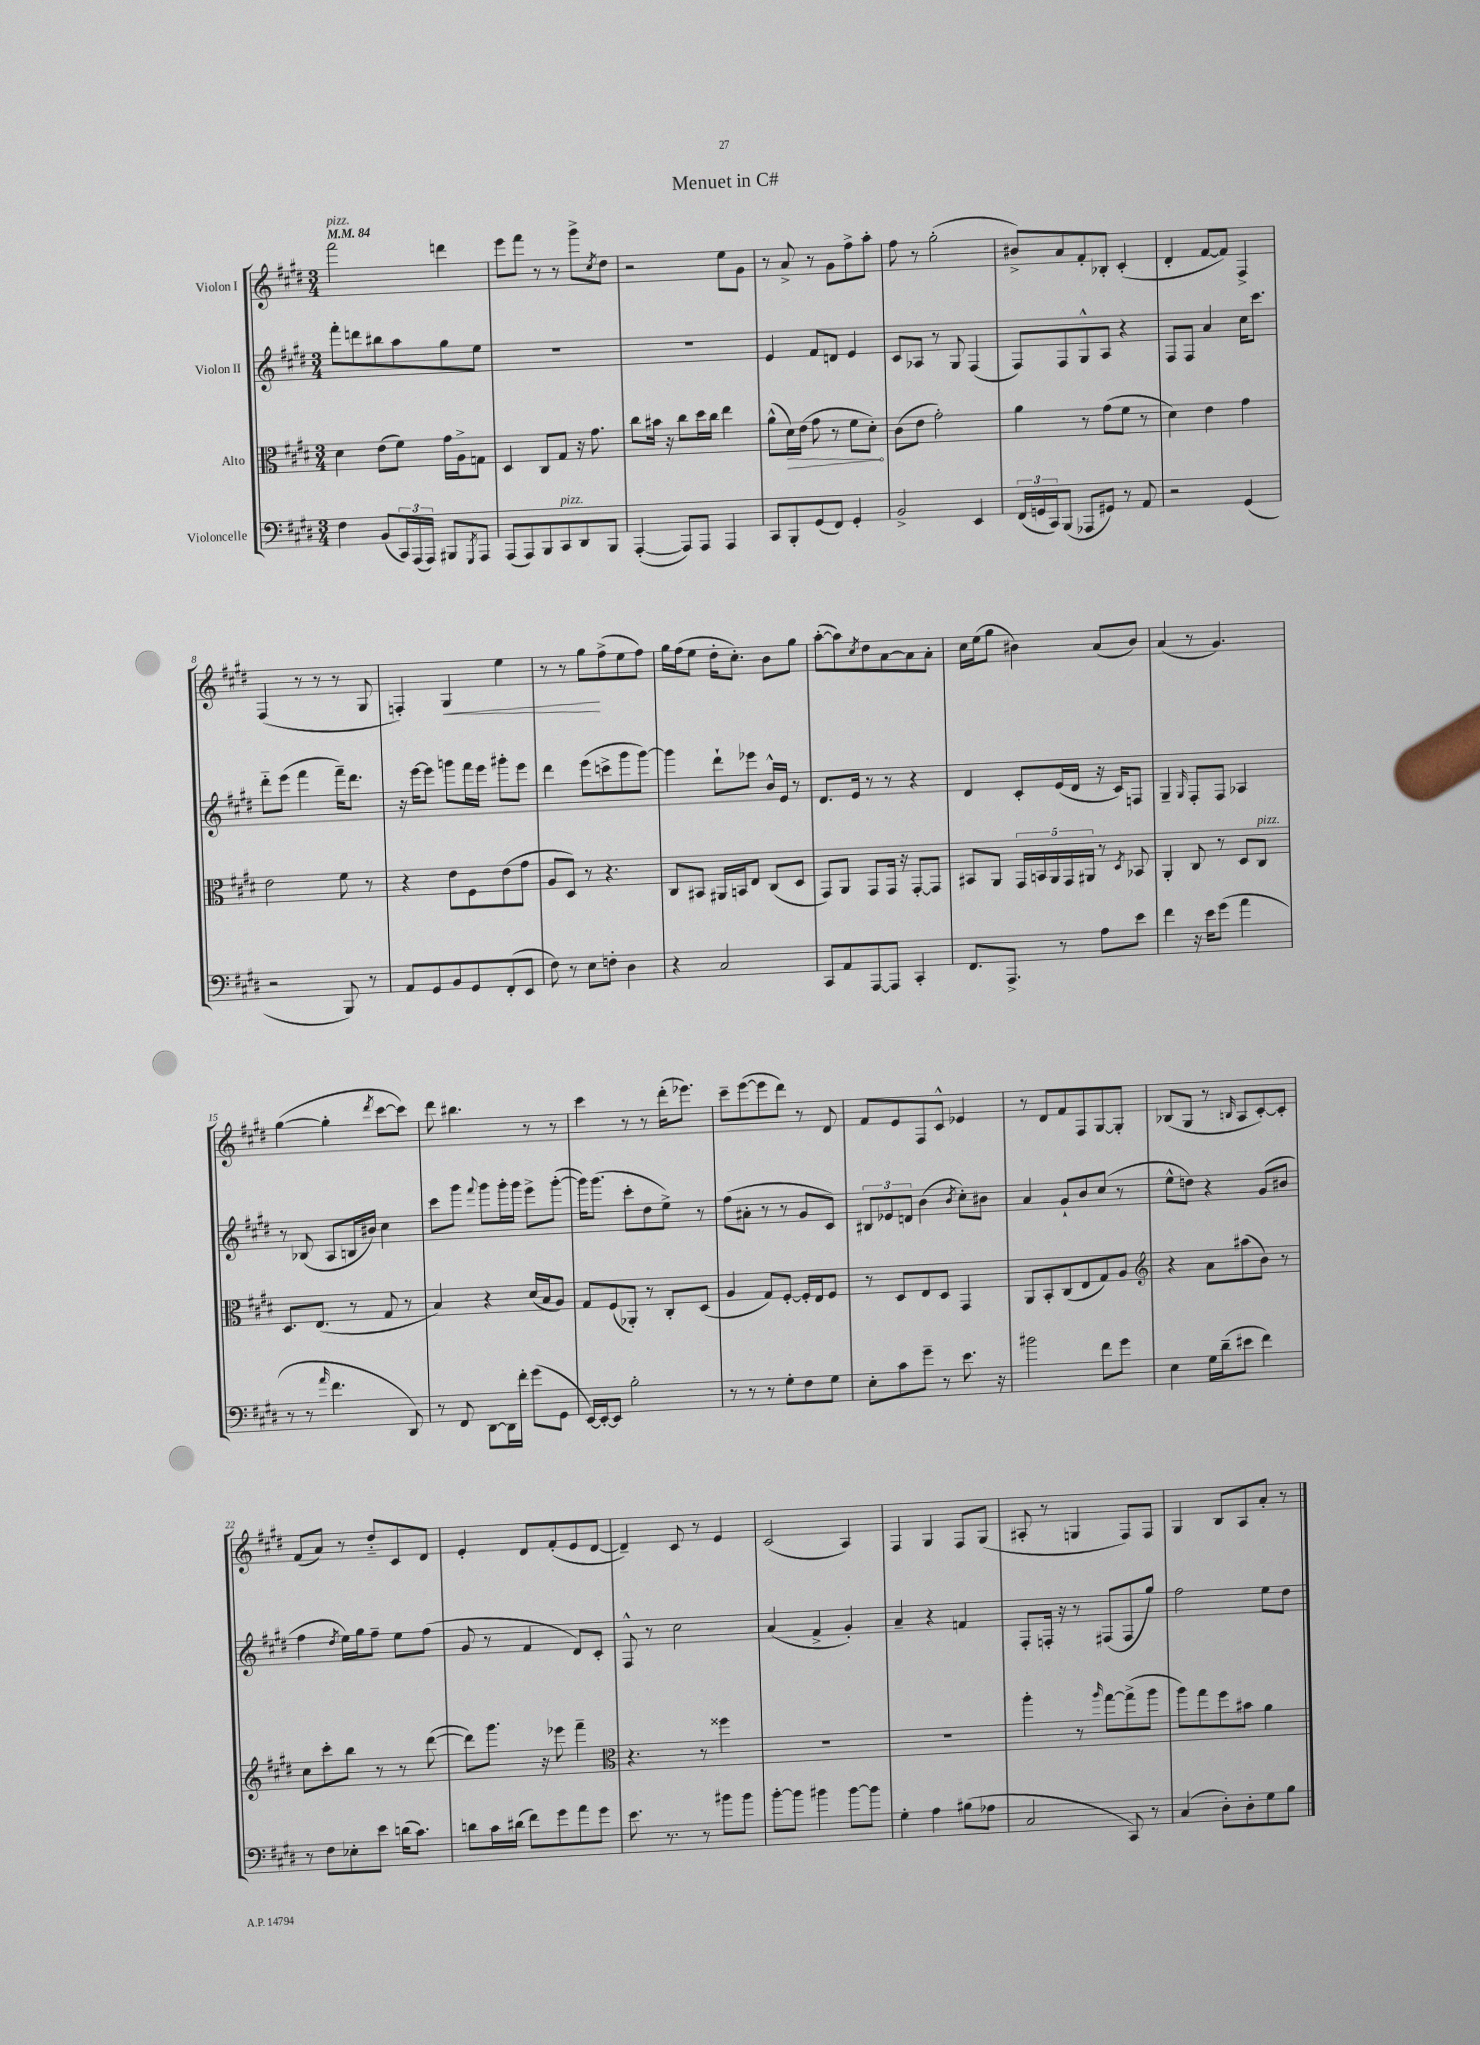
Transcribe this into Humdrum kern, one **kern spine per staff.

**kern	**kern	**kern	**kern
*staff4	*staff3	*staff2	*staff1
*clefF4	*clefC3	*clefG2	*clefG2
*k[f#c#g#d#]	*k[f#c#g#d#]	*k[f#c#g#d#]	*k[f#c#g#d#]
*M3/4	*M3/4	*M3/4	*M3/4
*MM84	*MM84	*MM84	*MM84
4F#	4d#	8fff#'	2fff#
.	.	8ddd	.
(8BB	(8e	8bb#	.
24CC#)	8f#)	8aa	.
(24AAA	.	.	.
24AAA)	.	.	.
8BBB#	16g#	8gg#	4ddd
.	16A^	.	.
8qGGG#	.	.	.
8AAA	8G	8ee	.
=	=	=	=
(8AAA	4D#	2.r	8eee
8AAA)	.	.	8fff#
8BBB	8C#	.	8r
8CC#	8G#	.	8r
8DD#	16r	.	8ggg#^
.	8.g#	.	.
.	.	.	8qcc#
8BBB	.	.	8dd#
=	=	=	=
([4AAA'	8cc#	2.r	2r
.	16b#	.	.
.	16r	.	.
8AAA])	8cc#	.	.
8AAA	16dd#	.	.
.	16cc#	.	.
4AAA	4ee	.	8ee
.	.	.	8g#
=	=	=	=
8CC#	(8a^^	4e	8r
8BBB'	16d#)	.	8a^
.	(16e	.	.
(8GG#	8g#	8f#	8r
8FF#)	8r	8d	8g#
4GG#'	8f#	4e	8ff#^
.	8d#')	.	8aa'
=	=	=	=
2BB^	(8c#	8c#	8ff#
.	8e	8A-	8r
.	2g#')	8r	(2gg#'
.	.	8G#	.
4EE	.	(4F#	.
=	=	=	=
(24FF#	4a	8F#)	8b#^)
24GG	.	.	.
24CC#)	.	.	.
(8BBB	.	8F#	8a
8AAA-	8r	8G#^^	8f#'
8GG#)	(8g#	8A	8B-'
8r	8f#	4r	(4c#'
8AA	8r	.	.
=	=	=	=
2r	4d#)	8F#	4d#'
.	.	8F#	.
.	4e	4a	[8f#
.	.	.	8f#])
(4GG#	4g#	16cc#	4F#^
.	.	8.ccc#	.
=	=	=	=
2r	2e	8ddd#'~	(4F#
.	.	(8eee	.
.	.	4fff#	8r
.	.	.	8r
8BBB)	8f#	16fff#~)	8r
.	.	8.ddd#	.
8r	8r	.	8G#
=	=	=	=
8AA	4r	16r	4F')
.	.	[16eee	.
8GG#	.	8eee]	.
8BB	8e	8ggg	4G#
8GG#	8F#	16fff#	.
.	.	16eee	.
(8FF#'	(8e	8ggg#'	4ee
8EE	8g#	8eee	.
=	=	=	=
8F#)	8A	4ddd#	8r
8r	8D#)	.	8r
8E	8r	(8eee	8gg#
8F'	4.r	8ccc^	(8ff#^
4D#	.	8ggg#	8ee
.	.	[8ggg#)	8ff#)
=	=	=	=
4r	8C#	4ggg#]	16gg#
.	.	.	(16ff#
.	8BB#	.	8ee
2C#	16AA#	8ddd#`	16dd#'
.	16BB	.	8.cc#')
.	8E	8eee-	.
.	(8C#	16b^^	8b
.	.	16e	.
.	8D#	8r	8gg#
=	=	=	=
8CC#	8GG#)	8.d#	([8aa'
8AA	8AA	.	8aa])
.	.	16e	.
.	.	.	8qcc#
[8AAA	8GG#	8r	8dd#
8AAA]	16GG#	8r	[8a
.	16r	.	.
4CC#'	[8GG#'	4r	8a]
.	8GG#]	.	8a'
=	=	=	=
8.FF#	8BB#	4d#	16cc#
.	.	.	(16ee
.	8AA	.	8gg#
8.AAA^	.	.	.
.	20GG#	8c#'	4b#)
.	20BB	.	.
.	20AA	.	.
8r	.	(16e	.
.	20GG#	.	.
.	.	16d#	.
.	20AA#	.	.
8A	8r	16r	(8a
.	.	16c#)	.
.	8qD#	.	.
8e	8BB-	8F	8b#)
=	=	=	=
4f#	4AA'	4G#~	(4a
.	.	16qqG#	.
16r	8C#	8F#'	8r
16e	.	.	.
(8g#	8r	8F#	4.g#)
4a	8D#	4A-	.
.	8C#	.	.
=	=	=	=
8r	8.D#	8r	([4gg#
8r	.	(8B-	.
.	(8.E	.	.
16qqa	.	.	.
4.f#	.	8A	4gg#']
.	8r	16B	.
.	.	16b#)	.
.	.	.	8qddd#
.	8G#	4cc#	[8ccc#
8DD#)	8r	.	8ccc#])
=	=	=	=
8r	4B)	8ccc#	8ddd#
8FF#	.	8ggg#	4.bb#
.	.	8qqfff#	.
[8DD#	4r	8ggg#	.
16DD#]	.	16ggg#'	.
16f#'	.	16ggg#	.
(8g#	(16d#	8eee^	8r
.	16B	.	.
8GG#	8A)	([8ggg#'	8r
=	=	=	=
[16EE)	8G#	16ggg#])	4ccc#
16EE'_	.	(8.ggg#	.
8EE]	(8F#	.	.
2B'	8AA-')	8ccc#'	8r
.	8r	8dd#	8r
.	8C#'	8ee^)	(16ddd#'
.	.	.	8.eee-)
.	(8D#	8r	.
=	=	=	=
8r	4A	(8ff#	8ccc#~
8r	.	8a#'	([8eee
8r	8G#)	8r	8eee]
8G#'	[8F#'	8r	8ddd#)
8F#	16F#']	8g#	8r
.	16E	.	.
8G#	8F#	8c#)	8d#
=	=	=	=
8E'	8r	12B#	8f#
.	.	12e-	.
8c#	8D#	.	8e
.	.	12d	.
8g#~	8E	(4b	8F#
8r	8D#	.	8c#^^
.	.	8qb	.
8.e	4GG#	8cc#')	4e-
.	.	8b#	.
16r	.	.	.
=	=	=	=
2b#	8AA	4a	8r
.	8BB'	.	8d#
.	(8C#	8g#`	8f#
.	8E	8b	8F#
8f#	8G#)	(8cc#	[8G#
8g#	8A	8r	8G#']
=	=	=	=
*	*clefG2	*	*
4E	4r	8ee^^	(8B-
.	.	8dd)	8G#
16G#	8a	4r	8r
(16d#~	.	.	.
.	.	.	16qqB
8e#	(8aa#	.	8A
4f#)	8b)	(8g#	[8c#')
.	8r	8b#	8c#']
=	=	=	=
8r	8cc#	4ff#	(8f#
8F#	8ccc#'	.	8a)
.	.	8qdd#	.
8E-'	8bb	16ee)	8r
.	.	16gg#	.
8e	8r	8ff#~	8dd#'~
(16d	8r	8ee	8c#
8.c#)	.	.	.
.	([8ddd#	(8ff#	8d#
=	=	=	=
8d	8ddd#])	8g#	4e'
16c#	8.ggg#	8r	.
(16d#	.	.	.
8f#)	.	4f#	8d#
.	16r	.	.
8g#	8eee-	.	(8f#'
8a	4fff#~	8d#)	8e
8g#	.	8c#'	[8d#
=	=	=	=
*	*clefC3	*	*
8.e	4.r	8F#^^	4d#~])
.	.	8r	.
8.r	.	.	.
.	.	2cc#	8c#
8r	8r	.	8r
8b#	4ff##	.	4e
8b#	.	.	.
=	=	=	=
[8b'	2.r	(4a	(2c#
8b]	.	.	.
4b#	.	4f#^	.
[8b#	.	4g#')	4A)
8b#]	.	.	.
=	=	=	=
4G#'	2.r	4a~	4F#
4A	.	4r	4G#
(8B#	.	4f	8F#
8A-	.	.	(8G#
=	=	=	=
2C#	4aa'	8F#'	8A#'
.	.	16F'	8r
.	.	16r	.
.	8r	8r	4G
.	16qqaa	.	.
.	[8gg#	(8F#	.
8CC#)	(8gg#^]	8F#	8F#)
8r	8aa	8gg#)	8F#
=	=	=	=
(4C#	8aa)	2ff#	4G#
.	8gg#	.	.
8D#')	8ff#	.	8B
8D#'	8b#	.	8A
8G#	4a	8ee	8a'
8B	.	8dd#	8r
==	==	==	==
*-	*-	*-	*-
